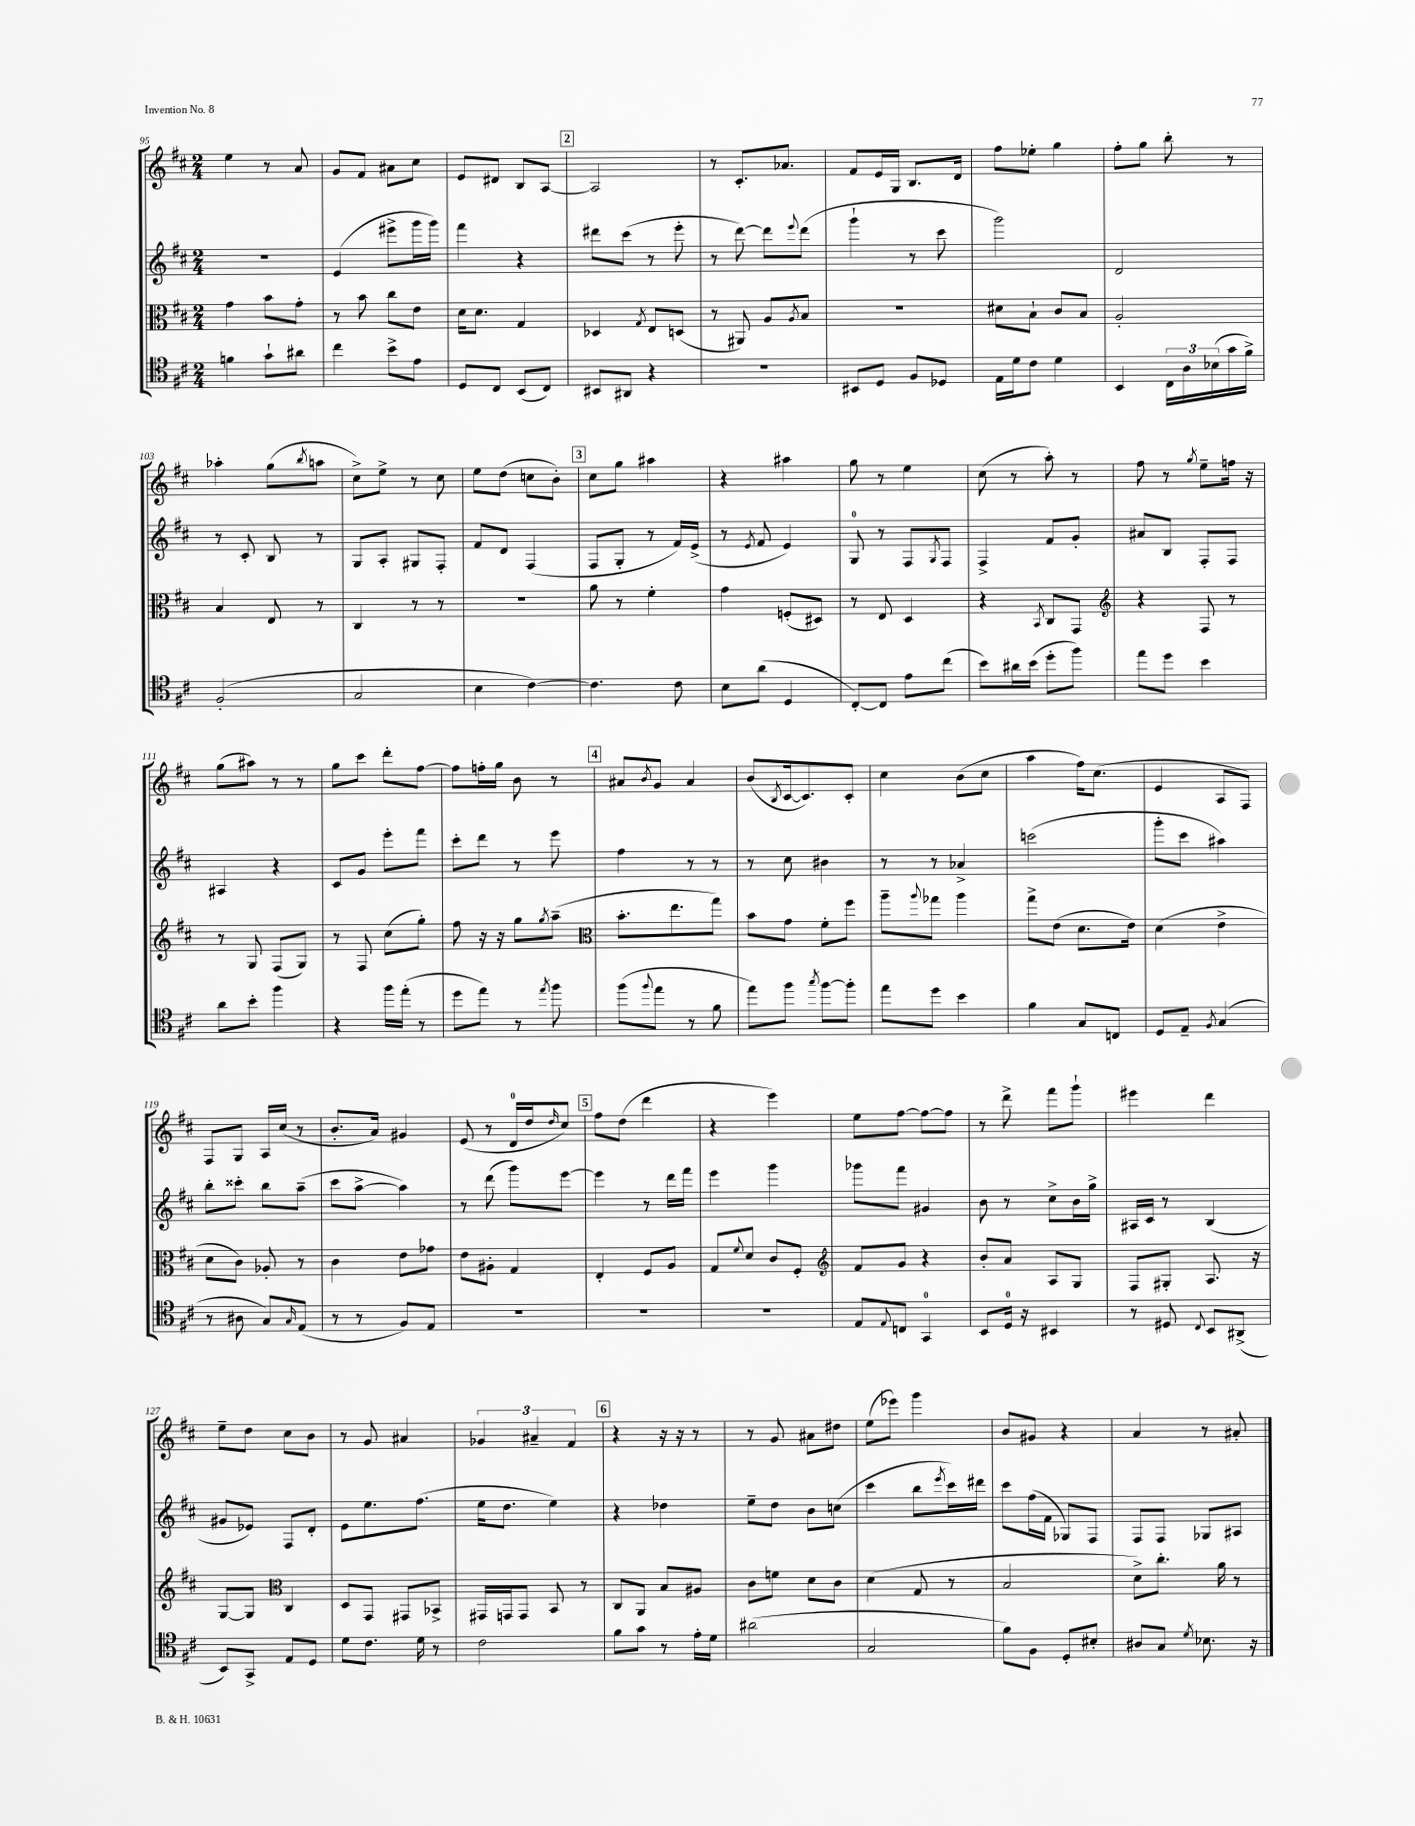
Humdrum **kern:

**kern	**kern	**kern	**kern
*part4	*part3	*part2	*part1
*staff4	*staff3	*staff2	*staff1
*clefC4	*clefC3	*clefG2	*clefG2
*k[f#c#]	*k[f#c#]	*k[f#c#]	*k[f#c#]
*M2/4	*M2/4	*M2/4	*M2/4
=95	=95	=95	=95
4fn\	4g\	2r	4ee\
8g`\L	8b\L	.	8r
8a#X\J	8g'\J	.	8a/
=96	=96	=96	=96
4cc#\	8r	(4e/	8g/L
.	8b\	.	8f#/J
8b^\L	8cc#\L	8eee#X^\L	8a#X\L
8e\J	8e\J	16ggg\L	8cc#\J
.	.	16ggg\JJ)	.
=97	=97	=97	=97
8D/L	16d\KL	4fff#\	8e/L
.	8.d\J	.	.
8C#/J	.	.	8d#X/J
(8BB/L	4G/	4r	8B/L
8C#/J)	.	.	[8A/J
!!LO:REH:place=s1:t=2
=98	=98	=98	=98
8BB#X/L	4D-X/	8ddd#X\L	2A/]
8AA#X/J	.	(8ccc#\J	.
.	8qG/	.	.
4r	8E/L	8r	.
.	(8Dn/J	8eee'\	.
=99	=99	=99	=99
2r	8r	8r	8r
.	8AA#X/)	[8ddd\)	8.c#'/L
.	8A/L	8ddd\L]	.
.	.	.	8.a-X/J
.	8qA/	8qqeee/	.
.	8B/J	(8ddd\J	.
=100	=100	=100	=100
8BB#X/L	2r	4ggg`\	8f#/L
8D/J	.	.	16e/L
.	.	.	16G/JJ
8F#/L	.	8r	8.B/L
8D-X/J	.	8ccc#\	.
.	.	.	16d/Jk
=101	=101	=101	=101
16E\LL	8d#X\L	2ggg\)	8ff#\L
16d\J	.	.	.
8c#\J	8B`\J	.	8ee-X'\J
4d\	8c#/L	.	4gg\
.	8B/J	.	.
=102	=102	=102	=102
4BB/	2A'/	2d/	8ff#'\L
.	.	.	8gg\J
24C#\LL	.	.	8bb'\
24A\	.	.	.
(24B-X\	.	.	.
16g\	.	.	8r
16f#^\JJ)	.	.	.
!!LO:LB:g=z
=103	=103	=103	=103
(2F#'/	4B/	8r	4aa-X'\
.	.	8c#'/	.
.	8E/	8B/	(8gg\L
.	.	.	8qbb/
.	8r	8r	8aan\J
=104	=104	=104	=104
2G/	4C#/	8G/L	8cc#^\L)
.	.	8A'/J	8ee^\J
.	8r	8G#X/L	8r
.	8r	8F#'/J	8cc#\
=105	=105	=105	=105
4B\	2r	8f#/L	8ee\L
.	.	8d/J	(8dd\J
[4c#\)	.	(4F#/	8ccn\L
.	.	.	8b'\J)
!!LO:REH:place=s1:t=3
=106	=106	=106	=106
4.c#\]	8a\	8F#/L	8cc#\L
.	8r	8G'/J	8gg\J
.	4f#'\	8r	4aa#X\
8c#\	.	16f#/LL)	.
.	.	(16e^/JJ	.
=107	=107	=107	=107
8B\L	4g\	8r	4r
.	.	8qe/	.
(8a\J	.	8f#/	.
4D/	(8Fn'/L	4e/)	4aa#X\
.	8D#X/J)	.	.
=108	=108	=108	=108
[8C#'/L)	8r	8G/	8gg\
8C#/J]	8E/	8r	8r
8e\L	4D/	8F#/L	4ee\
.	.	8qG/	.
(8cc#\J	.	8F#/J	.
=109	=109	=109	=109
8b\L)	4r	4F#^/	(8cc#\
16a#X\L	.	.	8r
(16b\JJ	.	.	.
.	8qBB/	.	.
8dd'\L	8C#/L	8f#/L	8aa'\)
8ff#\J)	8GG/J	8g'/J	8r
=110	=110	=110	=110
*	*clefG2	*	*
8ee\L	4r	8a#X/L	8ff#\
8dd\J	.	8B/J	8r
.	.	.	8qgg/
4b\	8F#/	8F#'/L	8ee~\L
.	8r	8F#/J	16ffn\Jk
.	.	.	16r
!!LO:LB:g=z
=111	=111	=111	=111
8a\L	8r	4A#X/	(8gg\L
8b'\J	8G/	.	8aa#X\J)
4ff#\	(8F#/L	4r	8r
.	8G/J)	.	8r
=112	=112	=112	=112
4r	8r	8c#/L	8gg\L
.	8F#/	8g/J	8ccc#\J
16ff#\LL	(8cc#\L	8eee'\L	8ddd'\L
(16ee'\JJ	.	.	.
8r	8gg'\J)	8fff#\J	[8ff#\J
=113	=113	=113	=113
8dd\L	8ff#\	8ccc#'\L	8ff#\L]
8ee\J)	16r	8ddd\J	16ffn'\L
.	16r	.	16gg\JJ
8r	8gg\L	8r	8b\
8qee/	8qgg/	.	.
8ff#\	(8aa~\J	8eee\	8r
!!LO:REH:place=s1:t=4
=114	=114	=114	=114
*	*clefC3	*	*
(8ff#\L	8.b'\L	4ff#\	8a#X/L
8qqff#/	.	.	8qb/
8ee\J	.	.	8g/J
.	8.ee\	.	.
8r	.	8r	4a#/
8f#\	8gg\J)	8r	.
=115	=115	=115	=115
8ee\L)	8b\L	8r	(8b/L
.	.	.	8qB/
8ff#\J	8g\J	8cc#\	[16c#/k
.	.	.	8.c#/])
8qgg/	.	.	.
[8ff#\L	8f#'\L	4b#X\	.
8ff#'\J]	8ff#\J	.	8c#'/J
=116	=116	=116	=116
8ee\L	8aa~\L	8r	4cc#\
.	8qqaa/	.	.
8dd\J	8gg-X\J	8r	.
4b\	4aa\	4a-X^/	(8b\L
.	.	.	8cc#\J
=117	=117	=117	=117
4f#\	8gg^\L	(2cccn\	4aa\
.	(8e\J	.	.
8G/L	8.d\L	.	16ff#\KL)
.	.	.	(8.cc#\J
8Cn/J	.	.	.
.	16e\Jk)	.	.
=118	=118	=118	=118
8D/L	(4d\	8ggg'\L	4e/
8E~/J	.	8ccc#\J	.
8qF#/	.	.	.
(4G/	4e^\	4aa#X\)	8A/L
.	.	.	8F#/J)
!!LO:LB:g=z
=119	=119	=119	=119
8r	8d\L	8bb'\L	8F#/L
8A#X\	8c#\J)	8ccc##X'\J	8G/J
8G/L)	8A-X'/	8bb\L	16A/LL
.	.	.	(16cc#/JJ
16qqG/	.	.	.
(8E/J	8r	(8aa~\J	8r
=120	=120	=120	=120
8r	4c#\	8ccc#\L	8.b'/L
8r	.	[8aa^\J	.
.	.	.	16a/Jk)
8F#/L)	8e\L	4aa\])	4g#X/
8E/J	8g-X\J	.	.
=121	=121	=121	=121
2r	8e\L	8r	(8e/
.	8A#X'\J	(8ddd\	8r
.	4G/	8ggg\L)	16d/LL
.	.	.	16dd/J
.	.	.	16qqdd/
.	.	[8eee\J	8cc#/J)
!!LO:REH:place=s1:t=5
=122	=122	=122	=122
2r	4E'/	4eee\]	8ff#\L
.	.	.	(8dd\J
.	8F#/L	8r	4ddd\
.	8A/J	16ddd\LL	.
.	.	16fff#\JJ	.
=123	=123	=123	=123
2r	8G/L	4eee\	4r
.	8qqf#/	.	.
.	8d/J	.	.
.	8c#/L	4ggg\	4eee\)
.	8F#'/J	.	.
=124	=124	=124	=124
*	*clefG2	*	*
8E/L	8f#/L	8ggg-X\L	8ee\L
8qqE/	.	.	.
8Cn/J	8g/J	8fff#\J	[8ff#\J
4GG/	4r	4g#X/	8ff#\L_
.	.	.	8ff#\J]
=125	=125	=125	=125
8BB/L	8b'/L	8b\	8r
16D/Jk	8a/J	8r	8ddd^\
16r	.	.	.
4BB#X/	8A/L	8cc#^\L	8fff#\L
.	8G/J	16b\L	8ggg`\J
.	.	16gg^\JJ	.
=126	=126	=126	=126
8r	8F#/L	16A#X/LL	4eee#X\
.	.	16c#/JJ	.
8D#X/	8G#X'/J	8r	.
8qqC#/	.	.	.
8BB/L	8.A/	(4B/	4ddd\
(8AA#X^/J	.	.	.
.	16r	.	.
!!LO:LB:g=z
=127	=127	=127	=127
8BB/L)	[8G/L	8g#X/L	8ee~\L
8GG^/J	8G/J]	8e-X/J)	8dd\J
*	*clefC3	*	*
8E/L	4C#/	8F#/L	8cc#\L
8D/J	.	8d'/J	8b\J
=128	=128	=128	=128
8d\L	8D/L	8e\L	8r
8.c#\J	8GG/J	8.ee\	8g/
.	8GG#X/L	.	4a#X/
16d\	.	(8.ff#\J	.
8r	8BB-X^/J	.	.
=129	=129	=129	=129
2c#\	16GG#X/LL	16ee\KL	6g-X/
.	16GGn/J	8.dd\J	.
.	8GG/J	.	.
.	.	.	6a#X~/
.	8BB/	4ee\)	.
.	.	.	6f#/
.	8r	.	.
!!LO:REH:place=s1:t=6
=130	=130	=130	=130
8f#\L	8C#/L	4r	4r
8g\J	8AA/J	.	.
8r	8B/L	4dd-X\	16r
.	.	.	16r
16e'\LL	8A#X/J	.	8r
16d\JJ	.	.	.
=131	=131	=131	=131
(2a#X\	8c#\L	8ee~\L	8r
.	8fn\J	8dd\J	8g/
.	8d\L	8b\L	8a#X\L
.	8c#\J	(8ccn\J	8dd#X\J
=132	=132	=132	=132
2G/	(4d\	4ccc#\	(8ee\L
.	.	.	8eee-X\J)
.	8G/	8bb\L	4ggg\
.	.	8qeee/	.
.	8r	16ccc#\L)	.
.	.	16ddd#X\JJ	.
=133	=133	=133	=133
8f#\L)	2B/	8ccc#\L	8b/L
8F#\J	.	(16ff#\L	8g#X/J
.	.	16f#\JJ	.
8D'/L	.	8G-X/L)	4r
8B#X'/J	.	8F#/J	.
=134	=134	=134	=134
8A#X/L	8d^\L)	8F#/L	4a/
8G/J	8.cc#'\J	8F#/J	.
8qd/	.	.	.
8.B-X\	.	8G-X/L	8r
.	16a\	.	.
.	8r	8A#X/J	8a#X'/
16r	.	.	.
==	==	==	==
*-	*-	*-	*-
